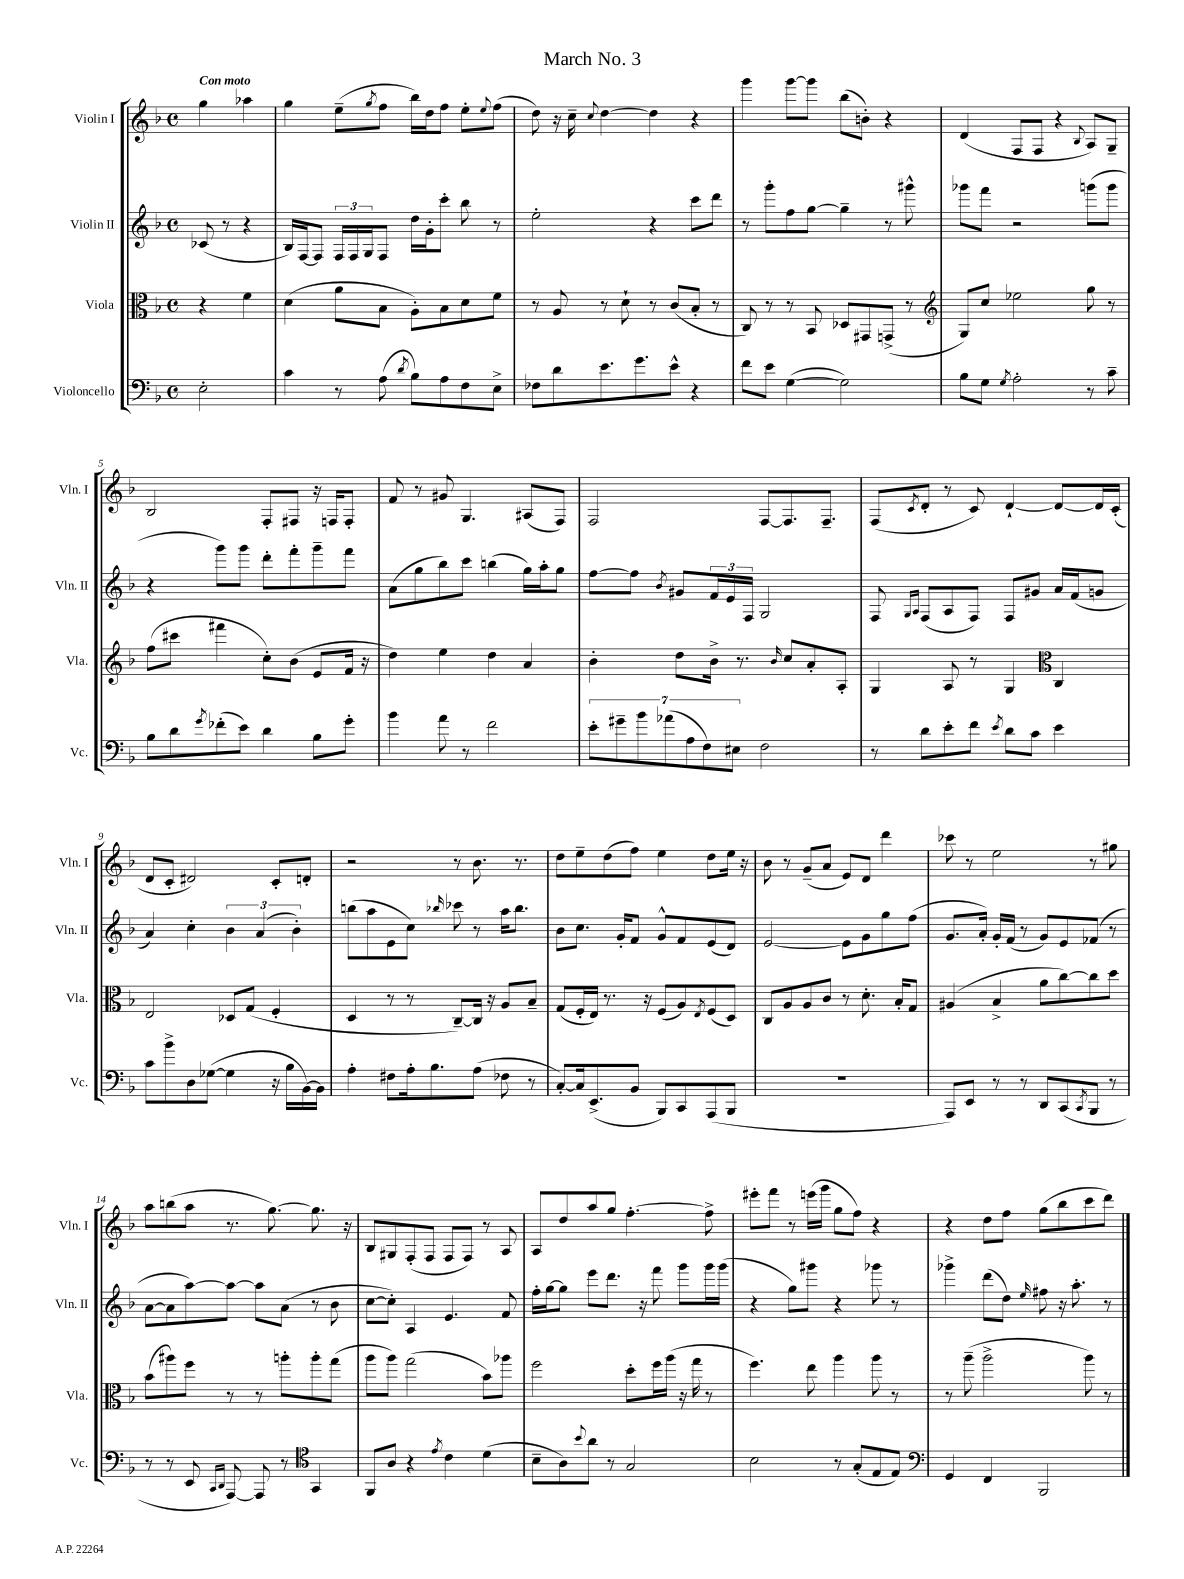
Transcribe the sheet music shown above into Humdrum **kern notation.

**kern	**kern	**kern	**kern
*staff4	*staff3	*staff2	*staff1
*clefF4	*clefC3	*clefG2	*clefG2
*k[b-]	*k[b-]	*k[b-]	*k[b-]
*M4/4	*M4/4	*M4/4	*M4/4
*met(c)	*met(c)	*met(c)	*met(c)
2E'	4r	(8c-	4gg
.	.	8r	.
.	4f	4r	4aa-
=	=	=	=
4c	(4d	16B-)	4gg
.	.	[16F	.
.	.	8F]	.
8r	8a	24F	(8ee~
.	.	24F	.
.	.	24G	.
.	.	.	8qgg
(8A	8B-	8F	8ff
8qd	.	.	.
8B-)	8A')	16dd	16bb-)
.	.	16g'	16dd
8A	8B-	8ccc'	8ff
8F	8d	8bb-	8ee'
.	.	.	8qqee
8E^	8f	8r	(8ff
=	=	=	=
8F-	8r	2ee'	8dd)
8d	8A	.	16r
.	.	.	16cc~
.	.	.	8qqcc
8.e	8r	.	[4dd
.	8d`	.	.
8.g	.	.	.
.	8r	4r	4dd]
8e^^	(8c	.	.
4r	8B-'	8ccc	4r
.	8r	8ddd	.
=	=	=	=
8f	8C)	8r	4ggg
8e	8r	8ggg'	.
([4G	8r	8ff	[8ggg
.	8BB-	[8gg	8ggg]
2G])	8D-	4gg~]	(8bb-
.	8GG#	.	8b')
.	(8GG^	8r	4r
.	8r	8ggg#^^	.
=	=	=	=
*	*clefG2	*	*
8B-	8G)	8ggg-	(4d
8G	8cc	8fff	.
8qG	.	.	.
2A'	2ee-	2r	8F
.	.	.	8F
.	.	.	4r
.	.	.	8qqB-
8r	8gg	(8ggg	8A)
8c~	8r	8ggg	8G~
=	=	=	=
8B-	(8ff	4r	2B-
8d	8ccc#	.	.
8qg	.	.	.
(8f-'	4fff#	8ggg)	.
8e)	.	8ggg	.
4d	8cc')	8ddd'	8F'
.	(8b-	8fff'	8F#
8B-	8e	8ggg~	16r
.	.	.	16F
8g'	16f	8fff	8F'
.	16r	.	.
=	=	=	=
4b-	4dd)	(8a	8f
.	.	8gg	8r
8a	4ee	8bb-)	8g#
8r	.	8ccc	4.G
2f	4dd	(4bb	.
.	4a	16gg)	(8A#
.	.	16aa'	.
.	.	8gg	8F)
=	=	=	=
14e'	4b-'	[8ff	2F
14g#~	.	.	.
.	.	8ff]	.
14b-	.	.	.
(14a-	.	.	.
.	.	8qb-	.
.	8dd	8g#	.
14A	.	.	.
14F)	.	.	.
.	16b-^	24f	.
.	.	24e	.
14E#	.	.	.
.	8.r	.	.
.	.	24F	.
2F	.	2G	[8F
.	16qqb-	.	.
.	8cc	.	8.F]
.	8a'	.	.
.	.	.	8.F~
.	8A'	.	.
=	=	=	=
8r	4G	8F	(8F
.	.	16qqG	.
.	.	16qqA	8qc
8d	.	(8F	8d'
8e'	8A	8A	8r
8f	8r	8F)	8c)
8qe	.	.	.
8d	4G	8F	[4d`
8c	.	8g#	.
*	*clefC3	*	*
4e	4C	16a	8d_
.	.	(16f	.
.	.	8g	16d]
.	.	.	(16c'
=	=	=	=
8c	2E	4a)	8d
8b-^	.	.	8c'
8D	.	4cc'	2d#)
([8G-	.	.	.
4G-]	8D-	6b-	.
.	(8G	.	.
.	.	(6a	.
16r	4F'	.	8c'
16B-	.	.	.
.	.	6b-')	.
[16BB-)	.	.	8d'
16BB-]	.	.	.
=	=	=	=
4A'	4D	(8bb	2r
.	.	8aa	.
8F#	8r	8e	.
16A'	8r	8cc)	.
8.B-	.	.	.
.	.	16qqbb-	.
.	[8C~)	8ccc-	8r
(8A	16C]	8r	8.b-
.	16r	.	.
8F-	8A	16aa	.
.	.	8.bb-	8.r
8r	8B-~	.	.
=	=	=	=
[8C')	(8G	8b-	8dd
16C]	16F'	8.cc	8ee~
(8.EE^	16E)	.	.
.	8.r	.	(8dd
.	.	16g'	.
8BB-	.	8f	8ff)
.	16r	.	.
8BBB-)	(8F	8g^^	4ee
8CC	8A)	8f	.
.	8qE	.	.
(8AAA	(8F	(8e	8dd
8BBB-	8D)	8d)	16ee
.	.	.	16r
=	=	=	=
1r	8C	[2e	8b-
.	8A	.	8r
.	8A	.	(8g~
.	8c	.	8a
.	8r	8e]	8e)
.	8.d'	8g	8d
.	.	8gg	4ddd
.	16B-'	.	.
.	8G	(8ff	.
=	=	=	=
8AAA)	(4A#	8.g	8ccc-
8EE	.	.	8r
.	.	16a')	.
8r	4B-^	16g'	2ee
.	.	(16f	.
8r	.	8r	.
8DD	8a	8g)	.
(8CC	[8cc)	8e	.
8qCC	.	.	.
8BBB-	8cc]	(8f-	8r
8r	8dd	8r	8gg#
=	=	=	=
8r	(8b-	[8a	8aa
8r	8aa#)	8a]	(8bb
8EE	8ff	[8aa)	8aa
16qqCC	.	.	.
16qqDD	.	.	.
[8AAA)	8r	8aa_	8.r
8AAA]	8r	8aa]	.
.	.	.	[8.gg)
8r	8aa'	(8a	.
*clefC4	*	*	*
4GG	8aa'	8r	8.gg]
.	(8gg	8b-	.
.	.	.	16r
=	=	=	=
8FF	8aa	[8cc	8B-
8A	8aa)	8cc'])	8G#
4r	(2gg	4A	(8F'
.	.	.	8F
8qe	.	.	.
4c	.	4.e	8F
.	.	.	8F)
(4d	8b-)	.	8r
.	8aa-	8f	8A
=	=	=	=
8B-~	2ff	16ff'	8A
.	.	[16gg	.
8A)	.	8gg]	8dd
8qqb-	.	.	.
8a	.	8eee	8aa
8r	.	8.ddd	8gg
2G	8dd'	.	[4.ff'
.	.	16r	.
.	16ff	8fff	.
.	(16aa	.	.
.	16r	8ggg	.
.	16gg	.	.
.	8r	16ggg	8ff^]
.	.	(16ggg	.
=	=	=	=
2B-	4.ff)	4r	8eee#'
.	.	.	8fff
.	.	8gg)	8r
.	8ee	8ggg#	(16eee
.	.	.	16ggg
8r	4aa	4r	8gg
(8G'	.	.	8ff)
8E	8aa	8ggg-	4r
8E)	8r	8r	.
=	=	=	=
*clefF4	*	*	*
4GG	8r	4ggg-^	4r
.	(8aa~	.	.
4FF	2aa^	(8ddd	8dd
.	.	8dd)	8ff
.	.	16qqee	.
2BBB-	.	8ff#	(8gg
.	.	16r	8bb-
.	.	8.aa'	.
.	8aa)	.	8ccc
.	8r	8r	8ddd)
==	==	==	==
*-	*-	*-	*-
